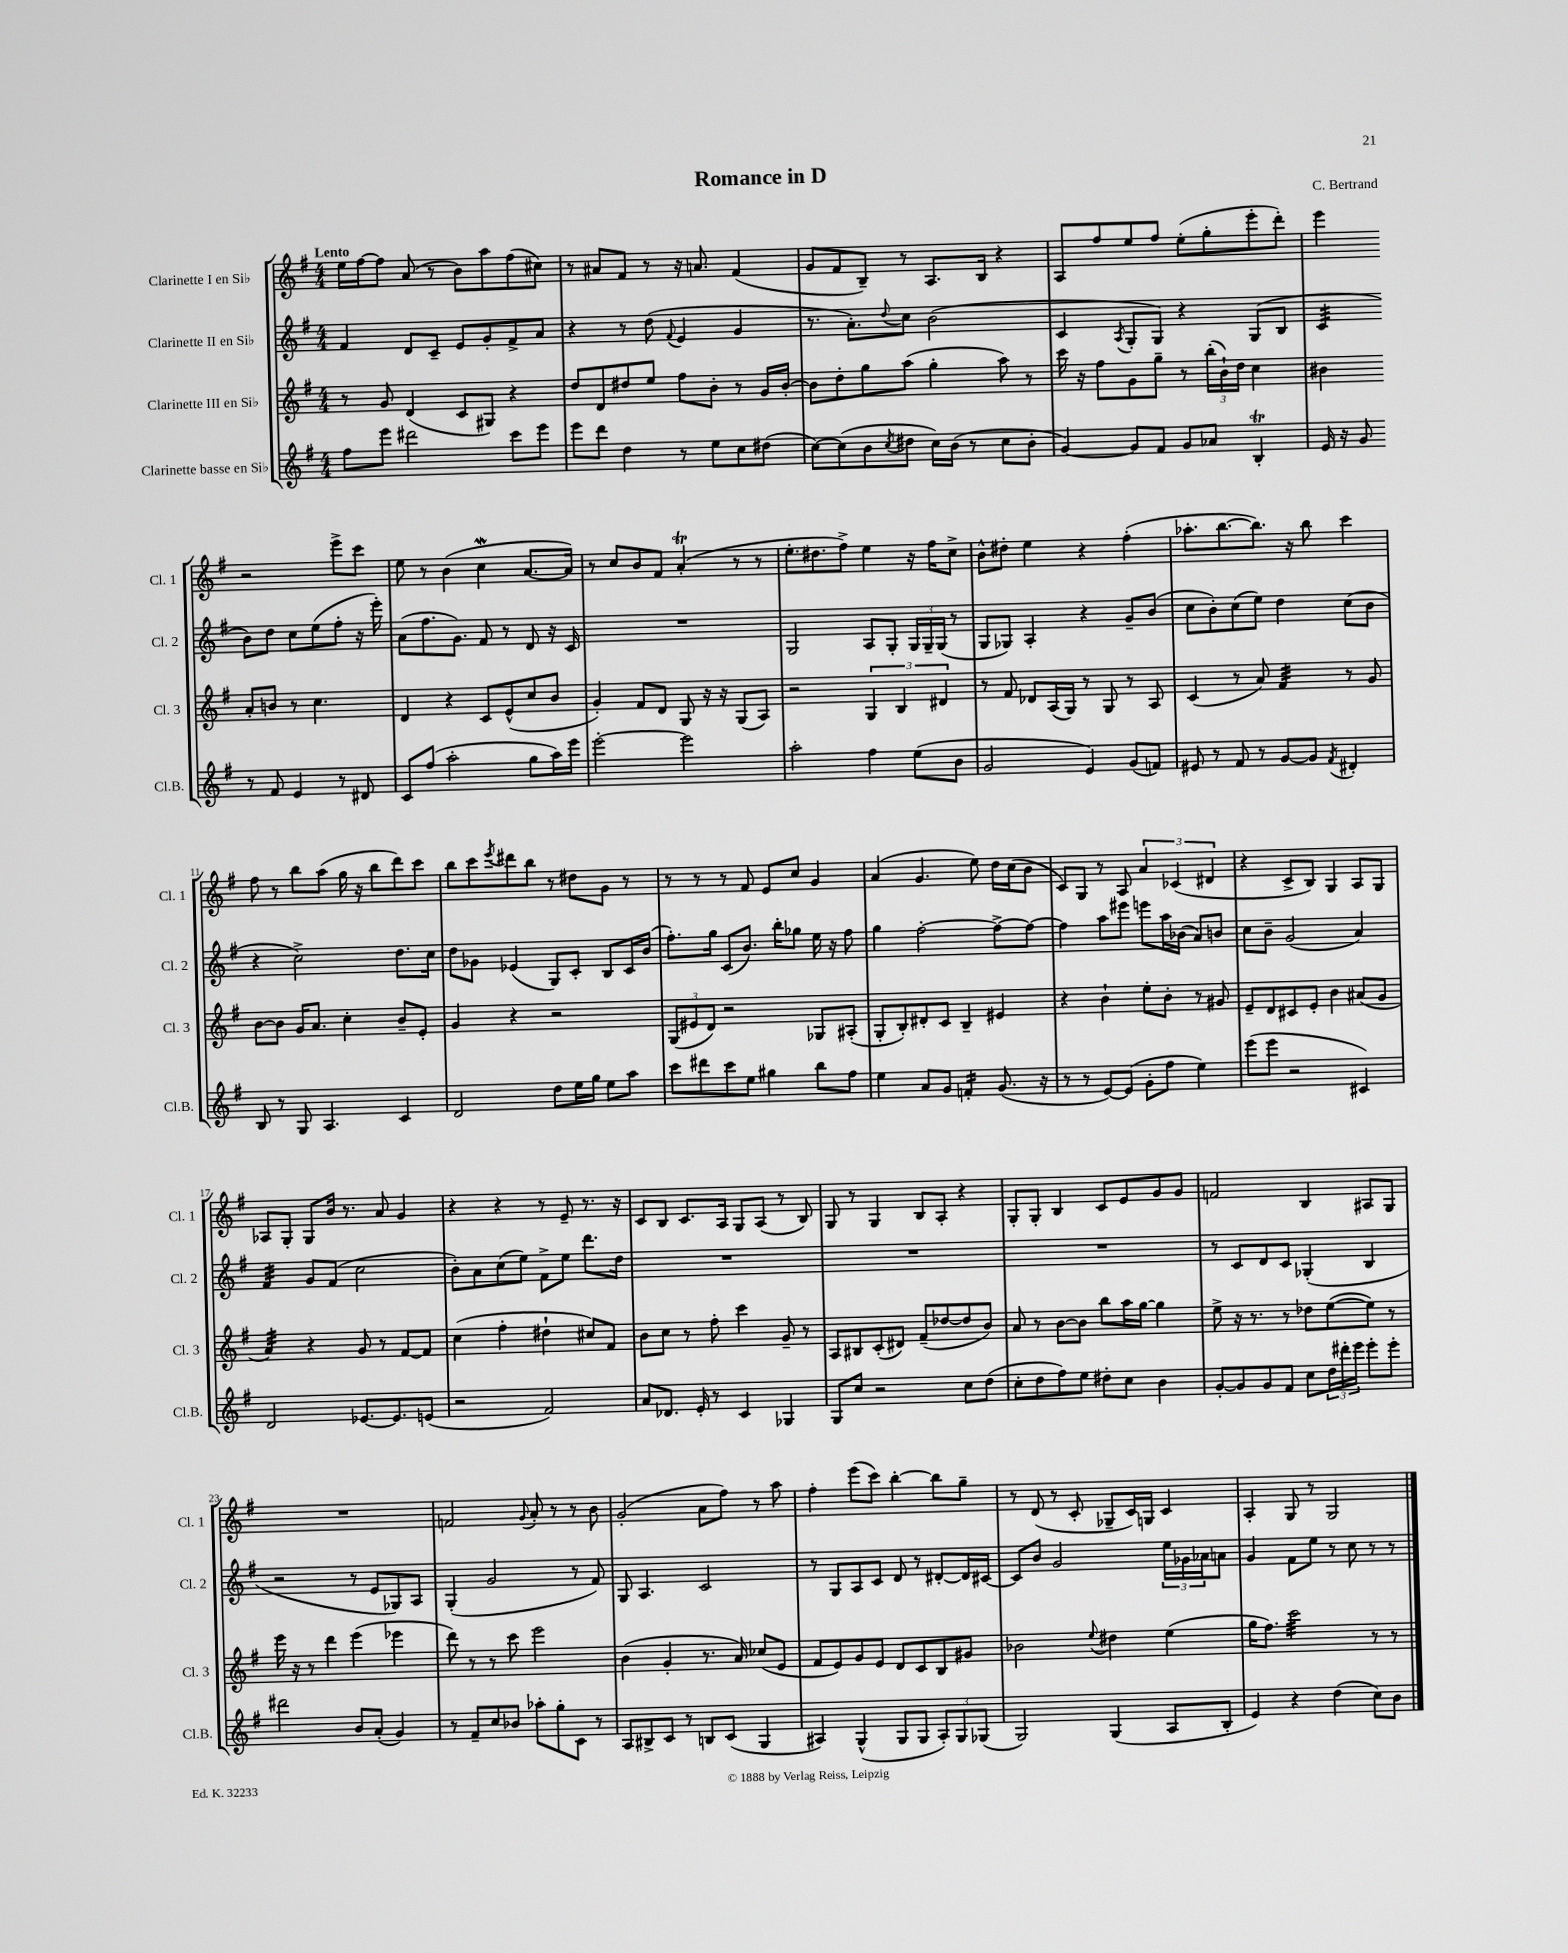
\header { title = "Romance in D" composer = "C. Bertrand" }
<<
\new StaffGroup <<
\new Staff = "s0" \with { instrumentName = "Clarinette I en Sib" shortInstrumentName = "Cl. 1" } {
    \clef treble \key g \major \numericTimeSignature \time 4/4 \tempo "Lento"
    e''16 fis''16~ fis''8 a'8( r8 b'8) a''8 fis''8( cis''8) |
    r8 ais'8 fis'8 r8 r16 a'8. fis'4( |
    g'8 fis'8 b8--) r8 a8. b16 r4 |
    a8 fis''8 e''8 fis''8 e''8-.( g''8-. e'''8-. d'''8-.) |
    e'''4 r2 e'''8-> c'''8 |
    e''8 r8 b'4( c''4\mordent a'8.~ a'16) |
    r8 c''8 b'8 fis'8 a'4-.\trill( r8 r8 |
    e''8.-. dis''8. fis''8->) e''4 r16 fis''16 c''8-> |
    b'8-^ dis''8-. e''4 r4 fis''4-.( |
    aes''8.-. b''8.~ b''8.) r16 b''8 c'''4 |
    fis''8 r8 b''8 a''8( g''16 r16 b''8 d'''8) c'''8 |
    b''8 c'''8 \acciaccatura { e'''8 } dis'''8 b''8 r8 dis''8 g'8 r8 |
    r8 r8 r8 fis'8 e'8 c''8 g'4 |
    a'4( g'4. e''8) d''16 c''16( b'8 |
    c'8) g8 r8 a8 \tuplet 3/2 { a'4 ces'4( dis'4 } |
    r4 c'8-> b8) g4 a8 g8 |
    aes8 g8-. g8 b'16 r8. a'8 g'4 |
    r4 r4 r8 e'8-- r8. r16 |
    c'8 b8 c'8. a16 g8 a8( r8 b8) |
    g8 r8 g4 b8 a8-. r4 |
    g8-. g8-. b4 c'8 e'8 g'8 g'8 |
    f'2 b4 ais8 g8 |
    R1 |
    f'2 \appoggiatura { g'8 } a'8-. r8 r8 b'8 |
    g'2-.( a'8 fis''8) r8 a''8 |
    fis''4-. e'''8( c'''8) b''4~-. b''8 g''8-- |
    r8 d'8( r8 c'8-. ges8-- c'16) g16 c'4 |
    a4-. g8 r8 g2 \bar "|." |
}
\new Staff = "s1" \with { instrumentName = "Clarinette II en Sib" shortInstrumentName = "Cl. 2" } {
    \clef treble \key g \major \numericTimeSignature \time 4/4
    fis'4 d'8 c'8-- e'8 g'8-. fis'8-> a'8 |
    r4 r8 d''8( \appoggiatura { fis'8 } e'4 g'4 |
    r8. a'8.-.) \appoggiatura { d''8 } c''8 b'2( |
    c'4 \acciaccatura { a8 } g8-. g8) r4 g8( b8 |
    c'4:32 b'8) d''8 c''8 e''8( fis''8-. r16 e'''16-.) |
    a'8( fis''8. g'8.) fis'8 r8 d'8 r16 c'16 |
    R1 |
    g2 a8 g8-. \tuplet 3/2 { g16 g16-- g16( } r8 |
    g8 ges8) a4-. r4 g'8-- b'8( |
    c''8 b'8-.) c''8( e''8) d''4 c''8( b'8 |
    r4 c''2->) d''8. c''16 |
    d''8 ges'8 ees'4( g8) c'8-. b8 c'16 b'16( |
    fis''8.-.) g''16 c'8( b'8.) b''16-. ges''8 e''16 r16 fis''8 |
    g''4 fis''2~-. fis''8~-> fis''8~ |
    fis''4 a''8 eis'''8 e'''8 a''16 bes'16( a'8) b'8 |
    c''8 b'8-- g'2( a'4) |
    fis'4:32 g'8 fis'8( c''2 |
    b'8-.) a'8 c''8( e''8) fis'8-> e''8 d'''8. d''16 |
    R1 |
    R1 |
    R1 |
    r8 c'8 d'8 c'8 ges4-.( b4 |
    r2 r8 e'8 ges8) a8 |
    g4-.( g'2 r8 fis'8) |
    g8 a4. c'2 |
    r8 g8 a8 c'8 d'8 r8 dis'8~-. dis'16 cis'16~ |
    cis'8 b'8 g'2 \tuplet 3/2 { e''16 ges'16 aes'16 } a'8 |
    g'4 fis'8 e''8 r8 c''8 r8 r8 \bar "|." |
}
\new Staff = "s2" \with { instrumentName = "Clarinette III en Sib" shortInstrumentName = "Cl. 3" } {
    \clef treble \key g \major \numericTimeSignature \time 4/4
    r8 g'8 d'4( c'8 gis8) r4 |
    d''8 d'8 dis''8 e''8 fis''8 b'8-. r8 g'16 b'16~-. |
    b'8 d''8-. g''8 a''8( g''4-. a''8) r8 |
    c'''16 r16 fis''8 g'8 g''8-- r8 \tuplet 3/2 { b''16-.( b'16-!) d''16 } c''4 |
    bis'4 a'8-. b'8 r8 c''4. |
    d'4 r4 c'8 e'8-^( c''8 b'8 |
    g'4-.) fis'8 d'8 g8 r16 r16 g8( a8) |
    r2 \tuplet 3/2 { g4 b4 dis'4 } |
    r8 fis'8 des'8 a16( g16) r8 g8 r8 a8 |
    c'4( r8 a'8) fis'4:32 r8 g'8 |
    b'8~ b'8 g'16 a'8. c''4-. b'8-- e'8-. |
    g'4 r4 r2 |
    \tuplet 3/2 { g8( eis'8 d'8) } r2 ges8 ais8-.( |
    g8-. b8-.) dis'8-. c'8 b4-- eis'4 |
    r4 b'4-! e''8-. b'8-. r8 gis'8 |
    e'8-- d'8 cis'8 e'8-. b'4 ais'8( g'8 |
    a'4:32) r4 g'8 r8 fis'8~ fis'8 |
    c''4( fis''4-. dis''4-! cis''8) fis'8 |
    b'8 c''8 r8 fis''8-. c'''4 g'8-- r8 |
    a8 bis8 c'8-.( dis'8) fis'8--( des''8~ des''8 b'8) |
    a'8 r8 b'8~ b'8 b''8 a''16 g''16~ g''4 |
    e''8-> r16 r8. r8 des''8 e''8~( e''8) r8 |
    e'''16 r16 r8 d'''4 e'''4( ees'''4 |
    d'''8) r8 r8 c'''8 e'''2 |
    b'4( g'4-. r8. a'16) ces''8( e'8 |
    fis'8 e'8) g'8 e'8 d'8 c'8 b8 gis'8 |
    bes'2 \appoggiatura { e''8 } dis''4 e''4( |
    g''16 fis''8.) c'''2:32 r8 r8 \bar "|." |
}
\new Staff = "s3" \with { instrumentName = "Clarinette basse en Sib" shortInstrumentName = "Cl.B." } {
    \clef treble \key g \major \numericTimeSignature \time 4/4
    fis''8 e'''8 dis'''2 c'''8 e'''8 |
    e'''8 d'''8 d''4 r8 e''8 c''8 dis''8( |
    c''8~) c''8( b'8 \acciaccatura { c''8 } dis''8 c''16) b'16( r8 c''8 b'8-. |
    g'4~) g'8 fis'8 g'8 aes'8 b4-.\trill |
    e'16 r16 g'8 r8 fis'8 e'4 r8 dis'8 |
    c'8 fis''8( a''2-. g''8 a''16) e'''16 |
    e'''2~-. e'''2 |
    a''2-. fis''4 e''8( b'8 |
    g'2 e'4) g'8( f'8) |
    eis'8 r8 fis'8 r8 g'8~ g'8 \acciaccatura { fis'8 } dis'4-. |
    b8 r8 g8 a4. c'4 |
    d'2 d''8 e''16 g''16 e''8 a''8 |
    c'''8 dis'''8 c'''8 e''8 gis''4 b''8 fis''8 |
    e''4 a'8 g'8 f'4:16-. g'8.( r16 |
    r8 r8 e'8~) e'8( g'8-. fis''8 e''4) |
    e'''8( e'''8 r2 cis'4) |
    d'2 ees'8.~ ees'8. e'8( |
    r2 fis'2) |
    a'8 des'8. e'16-. r8 c'4 ges4 |
    g8 c''8 r2 c''8 d''8( |
    c''8-. d''8 fis''8) e''8 dis''8-. c''8 b'4 |
    g'8~-. g'8 g'8 fis'8 c''8 \tuplet 3/2 { d''16 dis'''16-. e'''16 } e'''8-. e'''8-. |
    dis'''2 b'8 a'8-.( g'4) |
    r8 fis'8-- c''8 bes'8 aes''8-. g''8-. c'8 r8 |
    a8 bis8-> c'8 r8 b8 c'8( g4 |
    ais4) g4-^( g8 g8 \tuplet 3/2 { ais8-.) g8 ges8( } |
    g2) g4( a8 b8-. |
    e'4) r4 d''4( c''8) b'8 \bar "|." |
}
>>
>>
